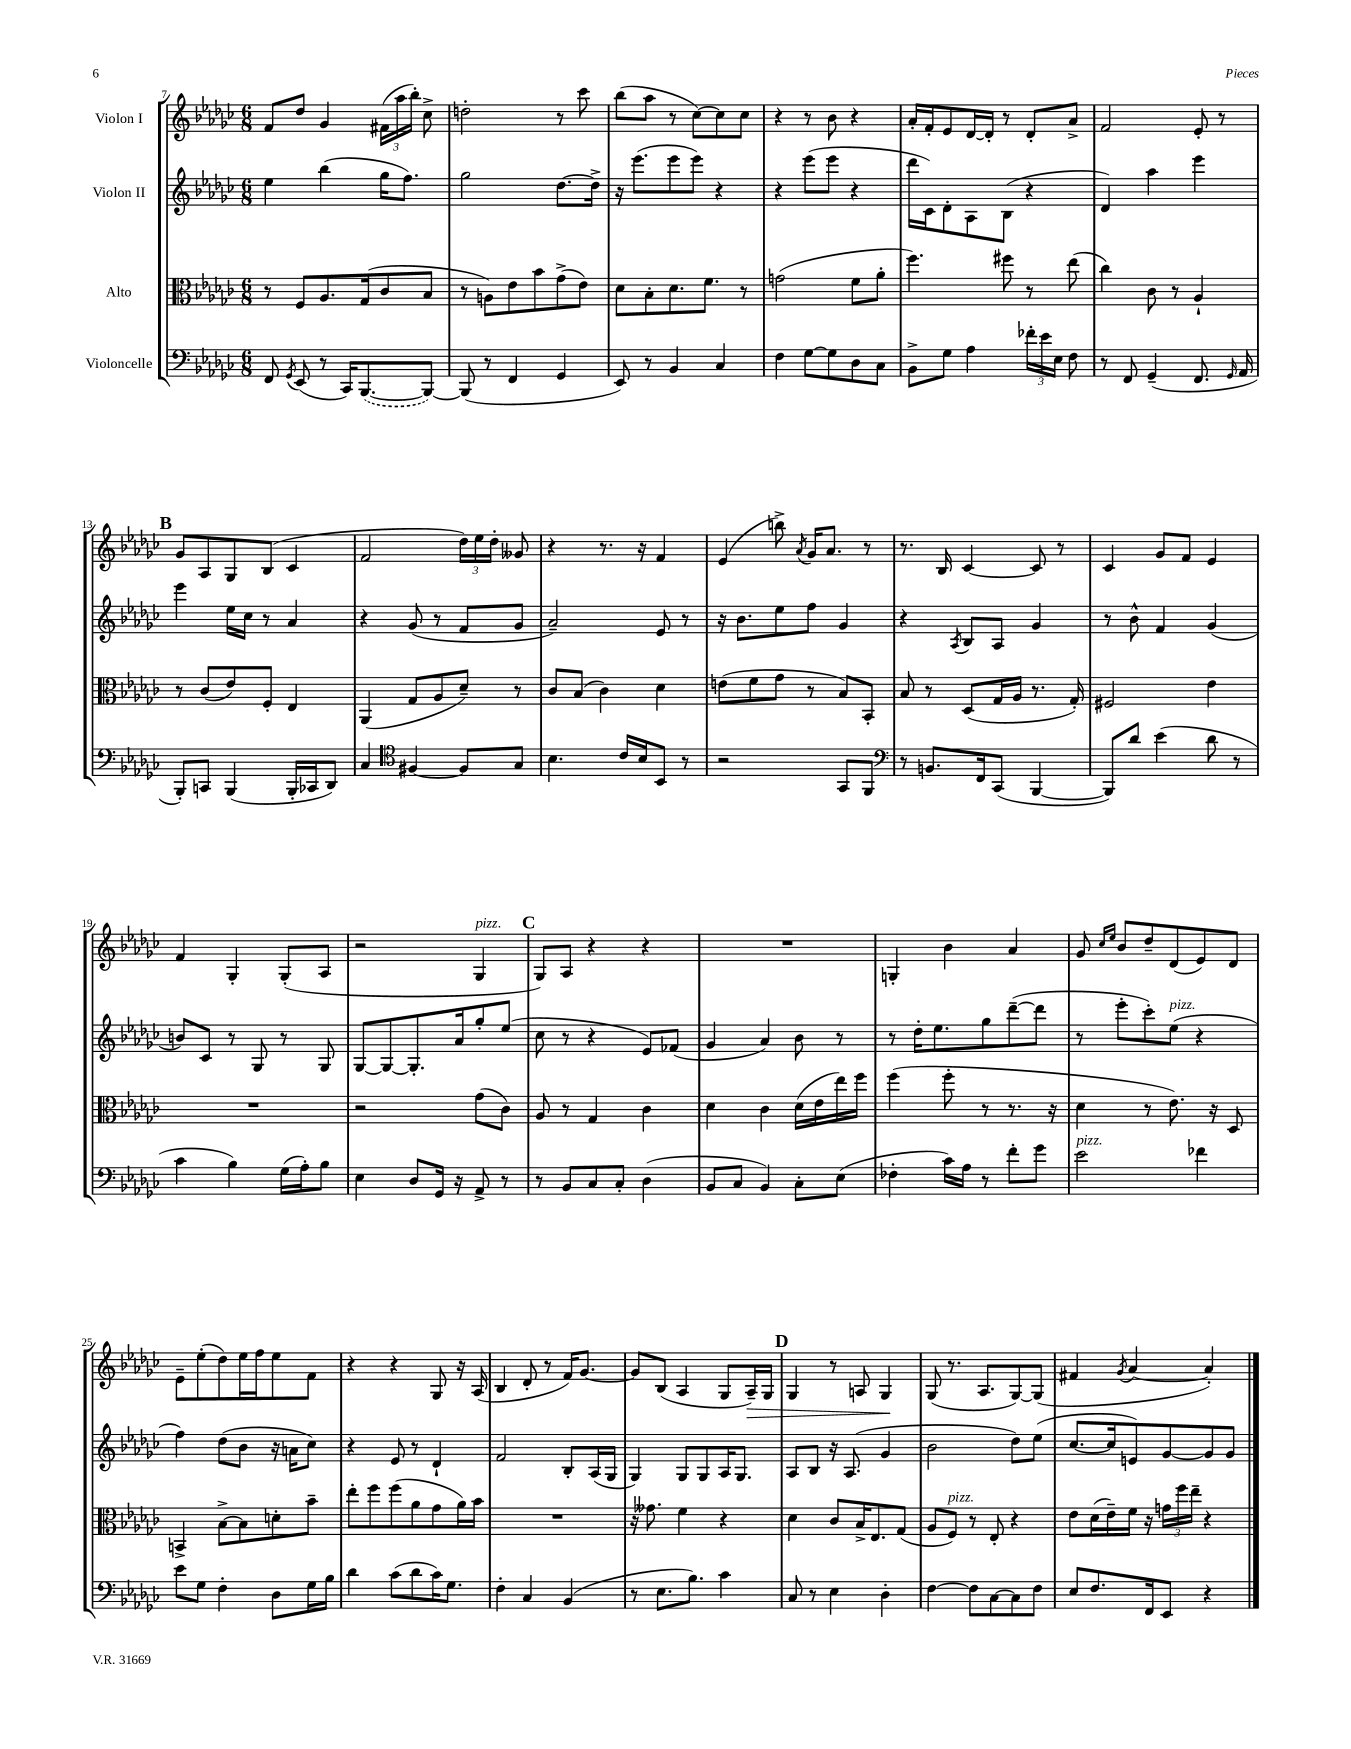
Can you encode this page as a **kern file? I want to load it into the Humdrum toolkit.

**kern	**kern	**kern	**kern
*staff4	*staff3	*staff2	*staff1
*clefF4	*clefC3	*clefG2	*clefG2
*k[b-e-a-d-g-c-]	*k[b-e-a-d-g-c-]	*k[b-e-a-d-g-c-]	*k[b-e-a-d-g-c-]
*M6/8	*M6/8	*M6/8	*M6/8
8FF	8r	4ee-	8f
8qGG-	.	.	.
(8EE-	8F	.	8dd-
8r	8.A-	(4bb-	4g-
16CC-)	.	.	.
([8.BBB-	(16G-	.	.
.	8c-	16gg-	(24f#
.	.	.	24aa-
.	.	8.ff)	.
.	.	.	24bb-')
8BBB-_)	8B-	.	8cc-^
=	=	=	=
(8BBB-]	8r	2gg-	2dd'
8r	8A)	.	.
4FF	8e-	.	.
.	8b-	.	.
4GG-	(8g-^	[8.dd-	8r
.	8e-)	.	8ccc-
.	.	16dd-^]	.
=	=	=	=
8EE-)	8d-	16r	(8bb-
.	.	(8.eee-	.
8r	8B-'	.	8aa-
4BB-	8.d-	8eee-	8r
.	.	8eee-)	[8cc-)
.	8.f	.	.
4C-	.	4r	8cc-]
.	8r	.	8cc-
=	=	=	=
4F	(2g	4r	4r
[8G-	.	(8eee-	8r
8G-]	.	8eee-	8b-
8D-	8f	4r	4r
8C-	8a-'	.	.
=	=	=	=
8BB-^	4.ff)	16ddd-	16a-'
.	.	16c-)	16f'
8G-	.	8d-'	8e-
4A-	.	8A-	[16d-
.	.	.	16d-']
.	8ff#	(8B-	8r
24f-'	8r	4r	8d-'
24e-	.	.	.
24E-	.	.	.
8F	(8ee-	.	8a-^
=	=	=	=
8r	4cc-)	4d-)	2f
8FF	.	.	.
(4GG-~	8c-	4aa-	.
.	8r	.	.
8.FF	4A-`	4eee-	8e-'
.	.	.	8r
16qqGG-	.	.	.
16AA-	.	.	.
=	=	=	=
8BBB-')	8r	4eee-	8g-
8CC	(8c-	.	8A-
(4BBB-	8e-)	16ee-	8G-
.	.	16cc-	.
.	8F'	8r	(8B-
16BBB-'	4E-	4a-	4c-
16CC-	.	.	.
8DD-)	.	.	.
=	=	=	=
4C-	(4AA-	4r	2f
*clefC4	*	*	*
[4F#	8G-	(8g-	.
.	8A-	8r	.
8F#]	8d-~)	8f	24dd-)
.	.	.	24ee-
.	.	.	24dd-'
8G-	8r	8g-	8g--
=	=	=	=
4.B-	8c-	2a-~)	4r
.	(8B-	.	.
.	4c-)	.	8.r
16c-	.	.	.
16B-	.	.	16r
8BB-	4d-	8e-	4f
8r	.	8r	.
=	=	=	=
2r	(8e	16r	(4e-
.	.	8.b-	.
.	8f	.	.
.	8g-	8ee-	8bb^)
.	.	.	8qa-
.	8r	8ff	16g-
.	.	.	8.a-
8GG-	8B-)	4g-	.
8FF	8BB-'	.	8r
=	=	=	=
*clefF4	*	*	*
8r	8B-	4r	8.r
8.BB	8r	.	.
.	.	.	16B-
.	.	8qA-	.
.	(8D-	8B-	[4c-
16FF	.	.	.
(8CC-	16G-	8A-	.
.	16A-	.	.
[4BBB-	8.r	4g-	8c-]
.	.	.	8r
.	16G-')	.	.
=	=	=	=
8BBB-])	2F#	8r	4c-
8d-	.	8b-^^	.
(4e-	.	4f	8g-
.	.	.	8f
8d-	4e-	(4g-	4e-
8r	.	.	.
=	=	=	=
4c-	2.r	8b)	4f
.	.	8c-	.
4B-)	.	8r	4G-'
.	.	8G-	.
(16G-	.	8r	(8G-'
16A-')	.	.	.
8B-	.	8G-	8A-
=	=	=	=
4E-	2r	[8G-	2r
.	.	8G-_	.
8D-	.	8.G-']	.
16GG-	.	.	.
16r	.	16a-	.
8AA-^	(8g-	8gg-'	4G-
8r	8c-)	(8ee-	.
=	=	=	=
8r	8A-	8cc-	8G-)
8BB-	8r	8r	8A-
8C-	4G-	4r	4r
8C-'	.	.	.
(4D-	4c-	8e-)	4r
.	.	(8f-	.
=	=	=	=
8BB-	4d-	4g-	2.r
8C-	.	.	.
4BB-)	4c-	4a-)	.
8C-'	(16d-	8b-	.
.	16e-	.	.
(8E-	16ee-)	8r	.
.	16ff	.	.
=	=	=	=
4F-'	(4ff	8r	4G'
.	.	16dd-'	.
.	.	8.ee-	.
16c-)	8ff'	.	4b-
16A-	.	.	.
8r	8r	8gg-	.
8f'	8.r	([8ddd-~	4a-
8g-	.	8ddd-]	.
.	16r	.	.
=	=	=	=
2e-	4d-	8r	8g-
.	.	.	16qqcc-
.	.	.	16qqee-
.	.	8eee-'	8b-
.	8r	8ccc-')	8dd-~
.	8.e-)	(8ee-	(8d-
4f-	.	4r	8e-)
.	16r	.	.
.	8D-	.	8d-
=	=	=	=
8e-	4BB^	4ff)	8e-~
8G-	.	.	(8ee-'
4F'	[8B-^	(8dd-	8dd-)
.	8B-]	8b-	16ee-
.	.	.	16ff
8D-	8d'	16r	8ee-
.	.	16a	.
16G-	8b-~	8cc-)	8f
16B-	.	.	.
=	=	=	=
4d-	8ee-'	4r	4r
.	8ff	.	.
(8c-	(8ff	8e-	4r
8d-	8a-	8r	.
16c-)	8g-	4d-`	8G-
8.G-	.	.	.
.	16a-)	.	16r
.	16b-	.	(16A-
=	=	=	=
4F'	2.r	2f	4B-
4C-	.	.	8d-'
.	.	.	8r
(4BB-	.	8B-'	16f)
.	.	.	[8.g-
.	.	(16A-	.
.	.	16G-	.
=	=	=	=
8r	16r	4G-)	8g-]
.	8.g--	.	.
8.E-	.	.	(8B-
.	4f	8G-	4A-
8.B-)	.	.	.
.	.	8G-	.
4c-	4r	16A-	8G-
.	.	8.G-	.
.	.	.	16A-~)
.	.	.	16G-
=	=	=	=
8C-	4d-	8A-	4G-
8r	.	8B-	.
4E-	8c-	16r	8r
.	.	(8.A-	.
.	16B-^	.	8A
.	8.E-	.	.
4D-'	.	4g-	4G-
.	(8G-	.	.
=	=	=	=
[4F	8A-	2b-	(8G-
.	8F)	.	8.r
8F]	8r	.	.
.	.	.	8.A-
[8C-	8E-'	.	.
8C-]	4r	8dd-)	[8G-)
8F	.	(8ee-	(8G-]
=	=	=	=
8E-	8e-	[8.cc-	4f#
8.F	(16d-	.	.
.	16e-~)	16cc-]	.
.	.	.	8qg-
.	16f	8e)	[4a-
16FF	16r	.	.
8EE-	24g	[8g-	.
.	24ff	.	.
.	24ee-~	.	.
4r	4r	8g-]	4a-'])
.	.	8g-	.
==	==	==	==
*-	*-	*-	*-
